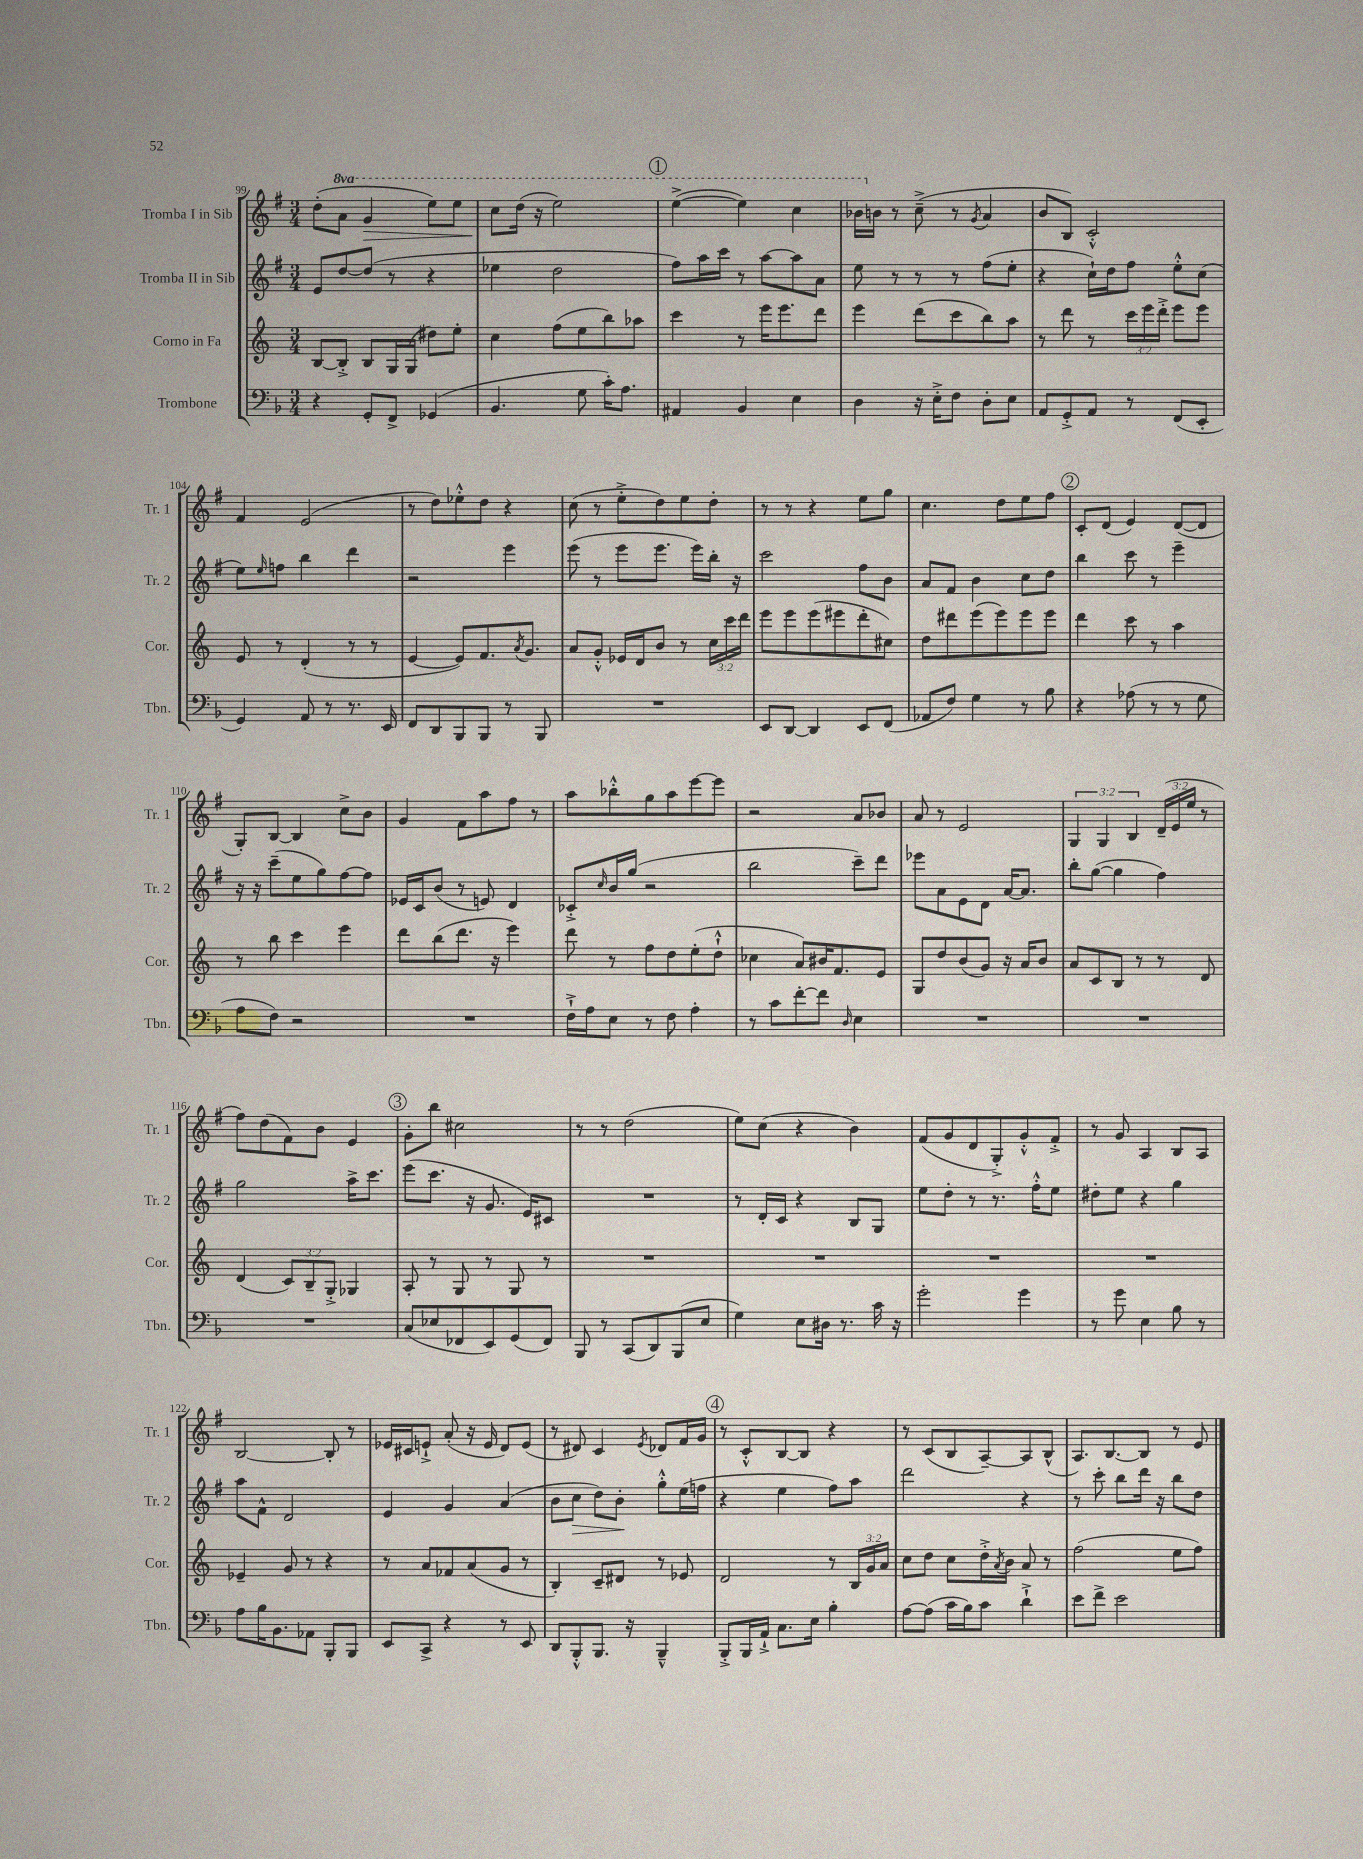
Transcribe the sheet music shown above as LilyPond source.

<<
\new StaffGroup <<
\new Staff = "s0" \with { instrumentName = "Tromba I in Sib" shortInstrumentName = "Tr. 1" } {
    \clef treble \key g \major \numericTimeSignature \time 3/4 \override Staff.TupletNumber.text = #tuplet-number::calc-fraction-text \set Staff.ottavationMarkups = #ottavation-simple-ordinals
    d''8-.( \ottava #1 a''8 g''4\> e'''8) e'''8 |
    c'''8\! d'''16( r16 e'''2) |
    \mark \markup { \circle "1" } e'''4~->( e'''4) c'''4 |
    bes''16 \ottava #0 b'!16 r8 c''8--->( r8 \acciaccatura { g'8 } a'4 |
    b'8 b8) c'2-.-^ |
    fis'4 e'2( |
    r8 d''8) ees''8-.-^ d''8 r4 |
    c''8( r8 e''8-.-> d''8) e''8 d''8-. |
    r8 r8 r4 e''8 g''8 |
    c''4. d''8 e''8 fis''8 |
    \mark \markup { \circle "2" } c'8-. d'8( e'4) d'8~( d'8 |
    g8-.) b8~ b4 c''8-> b'8 |
    g'4 fis'8 a''8 fis''8 r8 |
    a''8 bes''8-.-^ g''8 a''8 e'''8~ e'''8 |
    r2 a'8 bes'8 |
    a'8 r8 e'2 |
    \tuplet 3/2 { g4 g4 b4 } \tuplet 3/2 { d'16--( e'16 e''16 } r8 |
    fis''8) d''8( fis'8) b'8 e'4 |
    \mark \markup { \circle "3" } g'8-. b''8 cis''2 |
    r8 r8 d''2( |
    e''8) c''8( r4 b'4) |
    fis'8( g'8 d'8 g8-.->) g'8-.-^ fis'8-.-> |
    r8 g'8 a4 b8 a8 |
    b2~ b8-. r8 |
    ees'16 cis'16 e'8-!-> a'8-.( r16 e'16 d'8) e'8( |
    r8 dis'8) c'4 \acciaccatura { e'8 } des'8 fis'16 g'16 |
    \mark \markup { \circle "4" } r8 c'8-.-^ b8~ b8 r4 |
    r8 c'8( b8 a8~--) a8 b8-^( |
    a8.) b8.~ b8 r8 e'8 \bar "|." |
}
\new Staff = "s1" \with { instrumentName = "Tromba II in Sib" shortInstrumentName = "Tr. 2" } {
    \clef treble \key g \major \numericTimeSignature \time 3/4
    e'8 d''8~ d''8( r8 r4 |
    ees''4 d''2 |
    \mark \markup { \circle "1" } fis''8) a''16 c'''16 r8 a''8~ a''8 a'8 |
    e''8 r8 r8 r8 fis''8( e''8-. |
    r4 c''16-!) d''16 fis''8 e''8-.-^ c''8( |
    e''8) \grace { e''16 } f''8 b''4 d'''4 |
    r2 e'''4 |
    e'''8( r8 e'''8 e'''8. e'''16) b''16-. r16 |
    c'''2 fis''8 b'8 |
    a'8 fis'8 b'4 c''8 d''8 |
    \mark \markup { \circle "2" } b''4 c'''8 r8 e'''4-- |
    r16 r16 c'''8--( e''8 g''8) fis''8~ fis''8 |
    ees'16 c'16 b'8( r8 e'8) d'4 |
    ces'8-.-> \grace { c''16 } b'16 g''16( r2 |
    b''2 c'''8--) d'''8 |
    ees'''8 a'8 e'8 d'8 a'16~ a'8. |
    b''8-. g''8~( g''4 fis''4) |
    g''2 a''16-> c'''8. |
    \mark \markup { \circle "3" } e'''8( c'''8. r16 g'8. e'16) cis'8 |
    R2. |
    r8 d'16-. c'16 r4 b8 g8 |
    e''8 d''8-. r8 r8. fis''16-.-^ e''8 |
    dis''8-. e''8 r4 g''4 |
    a''8 fis'8-^ d'2 |
    e'4 g'4 a'4( |
    b'8 c''8\> d''8) b'8-.\! g''8-.-^ e''16( f''16 |
    \mark \markup { \circle "4" } r4 e''4 fis''8) a''8 |
    d'''2 r4 |
    r8 c'''8-. b''8 d'''16 r16 b''8 d''8 \bar "|." |
}
\new Staff = "s2" \with { instrumentName = "Corno in Fa" shortInstrumentName = "Cor." } {
    \clef treble \key c \major \numericTimeSignature \time 3/4 \override Staff.TupletNumber.text = #tuplet-number::calc-fraction-text
    b8~ b8-.-> b8 g16 g16( dis''8) e''8-. |
    c''4 f''8( e''8 b''8) aes''8 |
    \mark \markup { \circle "1" } c'''4 r8 e'''16 e'''8. d'''8 |
    e'''4 d'''8( c'''8 b''8) a''8 |
    r8 d'''8 r8 \tuplet 3/2 { c'''16 e'''16 d'''16-.-> } e'''8 e'''8 |
    e'8 r8 d'4-.( r8 r8 |
    e'4~ e'8) f'8. \acciaccatura { a'8 } g'8. |
    a'8 g'8-.-^ ees'16 d'16 b'8 r8 \tuplet 3/2 { c''16 c'''16 d'''16 } |
    e'''8 e'''8 e'''8( eis'''8 d'''8-. cis''8) |
    d''8 dis'''8 e'''8( e'''8) e'''8 e'''8 |
    \mark \markup { \circle "2" } d'''4 c'''8 r8 a''4 |
    r8 b''8 c'''4 e'''4 |
    d'''8 b''8( d'''8. r16 e'''4) |
    d'''8 r8 f''8 d''8 e''8-.( d''8-!-^ |
    ces''4 a'8) bis'16 f'8. e'8 |
    g8 d''8 b'8( g'8) r16 a'16 b'8 |
    a'8 c'8 b8 r8 r8 d'8 |
    d'4( \tuplet 3/2 { c'8) b8-- g8-.-> } ges4 |
    \mark \markup { \circle "3" } a8-. r8 g8 r8 g8 r8 |
    R2. |
    R2. |
    R2. |
    R2. |
    ees'4-- g'8 r8 r4 |
    r8 a'8 fes'8 a'8( g'8 r8 |
    b4-.) c'8-- dis'8 r8 ees'8 |
    \mark \markup { \circle "4" } d'2 r8 \tuplet 3/2 { b16 g'16 a'16 } |
    c''8 d''8 c''8 d''16-.-> \acciaccatura { a'8 } b'16 a'8 r8 |
    f''2( e''8 f''8) \bar "|." |
}
\new Staff = "s3" \with { instrumentName = "Trombone" shortInstrumentName = "Tbn." } {
    \clef bass \key f \major \numericTimeSignature \time 3/4
    r4 g,8-. f,8-> ges,4( |
    bes,4. g8 c'16-.) a8. |
    \mark \markup { \circle "1" } ais,4 bes,4 e4 |
    d4 r16 e16-.-> f8 d8-. e8 |
    a,8 g,8-.-> a,8 r8 f,8( e,8-. |
    g,4) a,8 r8 r8. e,16 |
    f,8 d,8 bes,,8 bes,,8 r8 bes,,8 |
    R2. |
    e,8 d,8~ d,4 e,8 f,8( |
    aes,8 f8) g4 r8 bes8 |
    \mark \markup { \circle "2" } r4 aes8( r8 r8 g8 |
    a8 f8) r2 |
    R2. |
    f16-!-> a16 e8 r8 f8 a4-. |
    r8 c'8 f'8~-. f'8 \grace { d16 } e4 |
    R2. |
    R2. |
    R2. |
    \mark \markup { \circle "3" } c8( ees8 fes,8 e,8) g,8( fes,8) |
    bes,,8 r8 c,8( d,8) bes,,8( e8 |
    g4) e8 dis16 r8. c'16 r16 |
    g'2-. g'4 |
    r8 g'8 e4 bes8 r8 |
    a8 bes16 bes,8. aes,8 bes,,8-. bes,,8 |
    e,8 c,8-> r4 r8 e,8 |
    d,8 bes,,8-.-^ bes,,8. r16 bes,,4---^ |
    \mark \markup { \circle "4" } bes,,8-.-> bes,,16 a,16-!-> c8. e16 bes4-. |
    a8~ a8( c'16 bes16) c'8 d'4-!-> |
    e'8 f'8-> e'2 \bar "|." |
}
>>
>>
\layout { \context { \Score currentBarNumber = #99 } }
